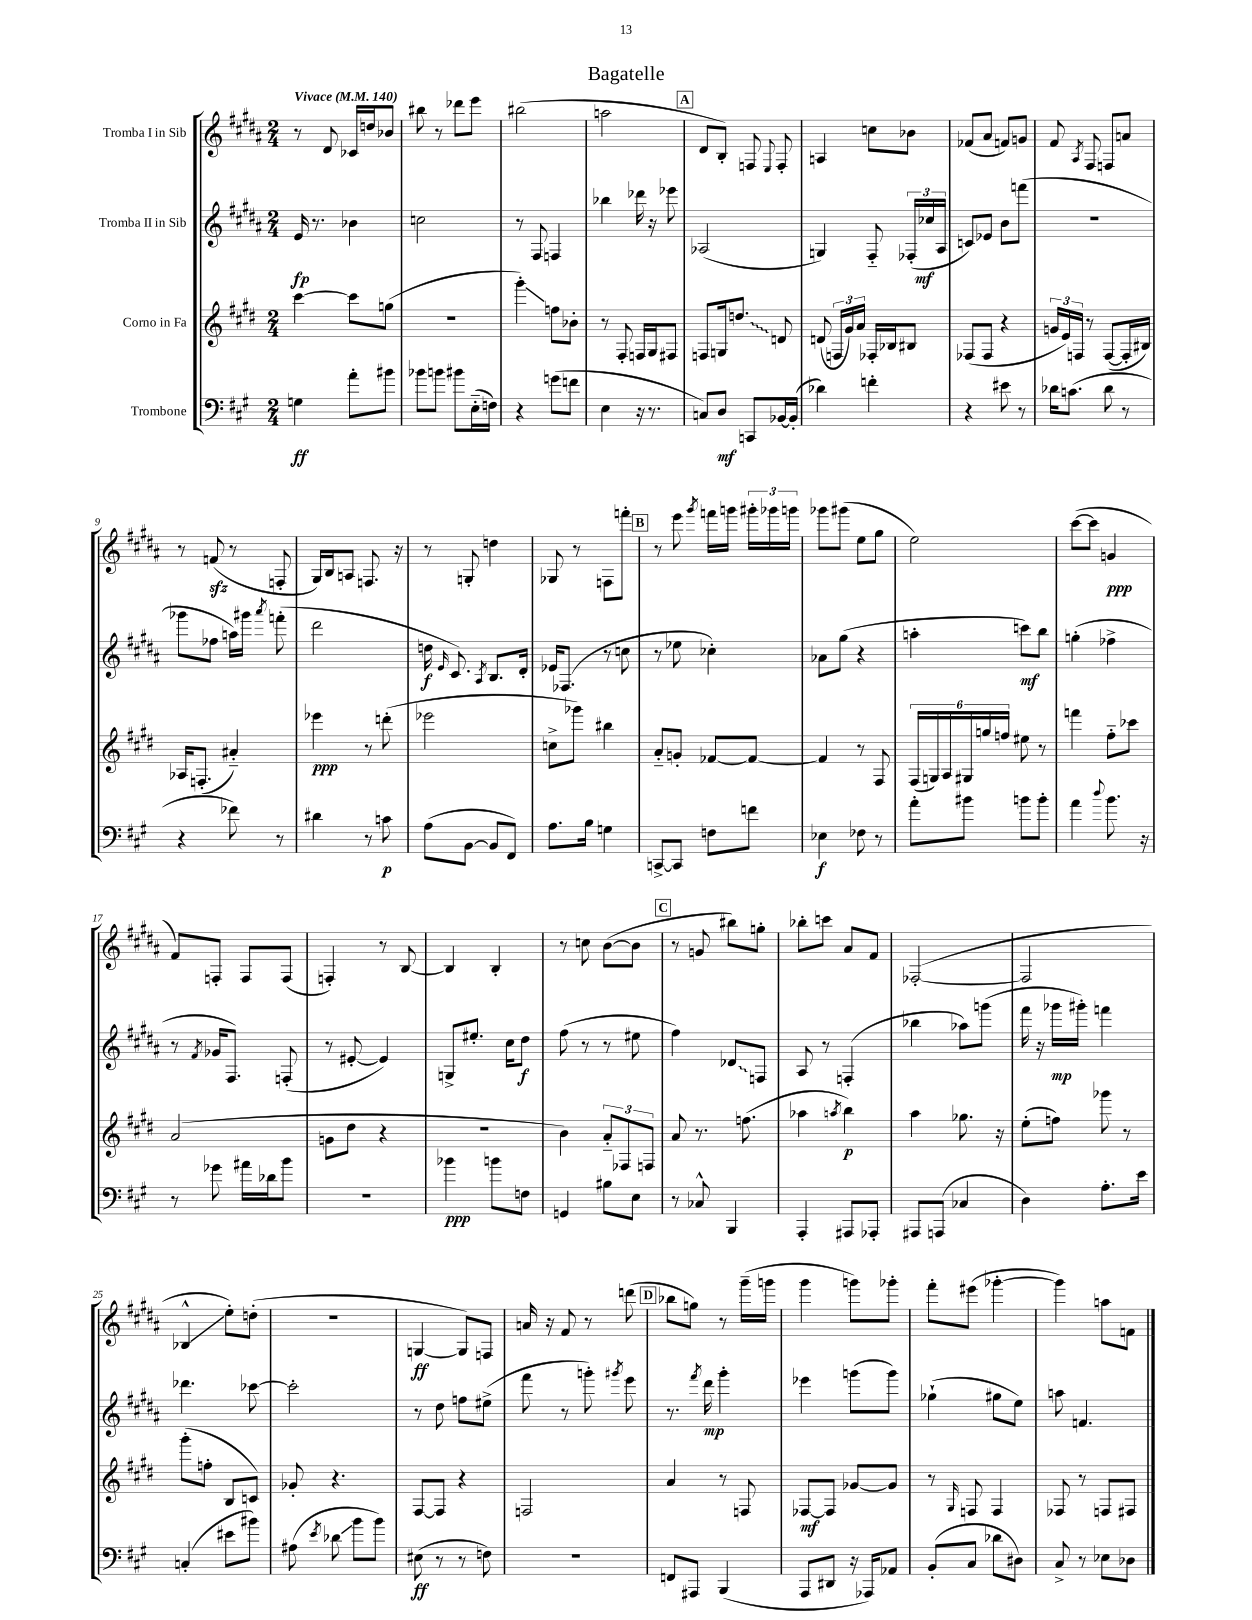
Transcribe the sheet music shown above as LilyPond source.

\header { title = "Bagatelle" }
<<
\new StaffGroup <<
\new Staff = "s0" \with { instrumentName = "Tromba I in Sib" } {
    \clef treble \key b \major \numericTimeSignature \time 2/4 \tempo "Vivace" 4 = 140
    \autoBeamOff r8 dis'8 ces'16[ d''16 bes'8] |
    bis''8 r8 des'''8[ e'''8] |
    bis''2( |
    a''2 |
    \mark \markup { \box "A" } dis'8[ b8]-.) f8 \appoggiatura { e8 } f8-. |
    a4 c''8[ bes'8] |
    fes'8[( ais'8] f'8[) g'8] |
    fis'8 \acciaccatura { ais8 } fis8 f8[ a'8] |
    r8 f'8\sfz( r8 f8-. |
    gis16[) b16 a8] f8. r16 |
    r8 g8-. d''4 |
    ges8 r8 f8[ f'''8]-. |
    \mark \markup { \box "B" } r8 e'''8 \acciaccatura { gis'''8 } f'''16[ g'''16] \tuplet 3/2 { gis'''16[-. ges'''16 g'''16] } |
    ges'''8[ gis'''8]( e''8[ gis''8] |
    e''2) |
    cis'''8[~( cis'''8] g'4\ppp |
    fis'8[) f8]-. f8[ f8]( |
    f4-.) r8 b8~ |
    b4 b4-. |
    r8 c''8 b'8[~( b'8] |
    \mark \markup { \box "C" } r8 g'8 bis''8[) g''8]-. |
    bes''8[-. c'''8] ais'8[ fis'8] |
    fes2~-.( |
    fes2 |
    bes4-^\glissando e''8[-.) d''8]-.( |
    R2 |
    g4~\ff g8[) f8] |
    a'16 r16 fis'8 r8 d'''8( |
    \mark \markup { \box "D" } bes''8[ g''8]) r8 gis'''16[--( g'''16] |
    gis'''4 g'''8[) ges'''8]-. |
    fis'''8[-. eis'''8]( ges'''4~-. |
    ges'''4) a''8[ f'8] \bar "|." |
}
\new Staff = "s1" \with { instrumentName = "Tromba II in Sib" } {
    \clef treble \key b \major \numericTimeSignature \time 2/4
    \autoBeamOff e'16\fp r8. bes'4 |
    c''2 |
    r8 fis8 f4 |
    bes''4 des'''16 r16 ees'''8 |
    \mark \markup { \box "A" } aes2( |
    g4) fis8-_ \tuplet 3/2 { fes16[-.( ces''16\mf ais16] } |
    c'8[) ees'8] b'8[ f'''8]( |
    r2 |
    ges'''8[ fes''8] a''16[) gis'''16] \acciaccatura { ais'''8 } f'''8-.( |
    dis'''2 |
    d''16\f \grace { e'16 } cis'8.) \acciaccatura { ais8 } b8.[ dis'16]-. |
    ees'16[ fes8.]( r8 c''8 |
    \mark \markup { \box "B" } r8 ees''8 ces''4-.) |
    aes'8[ gis''8]( r4 |
    a''4-. c'''8[\mf) b''8] |
    g''4-.( fes''4-> |
    r8 \acciaccatura { fis'8 } ges'16[ fis8.]) f8-.( |
    r8 eis'8~-. eis'4) |
    g8[-> eis''8.]-. cis''16[ dis''8]\f |
    fis''8( r8 r8 eis''8 |
    \mark \markup { \box "C" } fis''4) \once \override Glissando.style = #'zigzag des'8[\glissando f8] |
    ais8 r8 f4-.( |
    bes''4 aes''8[) g'''8]( |
    fis'''16 r16 ges'''16[\mp gis'''16]-.) f'''4 |
    des'''4. ces'''8~ |
    ces'''2-. |
    r8 dis''8 f''8[ eis''8]->( |
    fis'''8 r8 g'''8-.) \acciaccatura { gis'''8 } e'''8 |
    \mark \markup { \box "D" } r8. \acciaccatura { fis'''8 } dis'''16\mp gis'''4-. |
    ees'''4 g'''8[( g'''8]) |
    ges''4-!( gis''8[ e''8]) |
    a''8 f'4. \bar "|." |
}
\new Staff = "s2" \with { instrumentName = "Corno in Fa" } {
    \clef treble \key e \major \numericTimeSignature \time 2/4
    \autoBeamOff cis'''4~ cis'''8[ g''8]( |
    R2 |
    gis'''4-.\glissando) f''8[ bes'8]-. |
    r8 fis8-. f16[ gis16 fis8] |
    \mark \markup { \box "A" } f8[ g16 \once \override Glissando.style = #'zigzag d''8.]\glissando d'8 |
    d'8( \tuplet 3/2 { f16[ gis'16) a'16] } fes16[-. bes16 bis8] |
    fes8[( fes8] r4 |
    \tuplet 3/2 { g'16[ e'16) f16] } r8 f8[~( f16-. bis16]) |
    aes16[ f8.]-.( ais'4-_) |
    ees'''4\ppp r8 d'''8-.( |
    ees'''2 |
    c''8[-> ges'''8]) bis''4 |
    \mark \markup { \box "B" } a'8[-_ g'8]-. fes'8[~ fes'8]~ |
    fes'4 r8 fis8 |
    \tuplet 6/4 { fis16[( g16) a16 gis16 g''16 f''16] } eis''8 r8 |
    f'''4 fis''8[-_ ces'''8] |
    a'2( |
    g'8[ dis''8] r4 |
    R2 |
    b'4) \tuplet 3/2 { a'8[-_ fes8 f8] } |
    \mark \markup { \box "C" } a'8 r8. f''8.( |
    aes''4 \acciaccatura { a''8 } b''4\p) |
    a''4 ges''8. r16 |
    e''8[-.( f''8]) ges'''8 r8 |
    gis'''8[-.( f''8]-. b8[ c'8]) |
    ges'8-. r4. |
    fis8[~ fis8] r4 |
    f2 |
    \mark \markup { \box "D" } a'4 r8 f8 |
    fes8[~\mf fes8] ges'8[~ ges'8] |
    r8 \grace { gis16 } f8 f4 |
    fes8 r8 f8[ fis8] \bar "|." |
}
\new Staff = "s3" \with { instrumentName = "Trombone" } {
    \clef bass \key a \major \numericTimeSignature \time 2/4
    \autoBeamOff g4\ff a'8[-. bis'8] |
    bes'8[ b'8] bis'8[ e16-_( f16]) |
    r4 g'8[( f'8] |
    e4 r16 r8. |
    \mark \markup { \box "A" } c8[) d8]\mf c,8[ bes,16~ bes,16]-.( |
    des'4) f'4-. |
    r4 eis'8 r8 |
    des'16[ c'8.]( des'8 r8 |
    r4 fes'8) r8 |
    dis'4 r8 c'8\p |
    a8[( b,8]~ b,8[ fis,8]) |
    a8.[ b16] g4 |
    \mark \markup { \box "B" } c,8[~-> c,8] f8[ f'8] |
    ees4\f fes8 r8 |
    a'8[-. bis'8] b'8[ b'8]-. |
    a'4 \appoggiatura { d''8 } b'8. r16 |
    r8 ges'8 ais'16[ des'16 b'8] |
    R2 |
    bes'4\ppp b'8[ f8] |
    g,4 bis8[ e8] |
    \mark \markup { \box "C" } r8 ces8-^ b,,4 |
    a,,4-. ais,,8[ aes,,8]-. |
    ais,,8[ a,,8]( ces4 |
    d4) a8.[-. e'16] |
    c4-.( eis'8[ bis'8]) |
    ais8( \acciaccatura { e'8 } des'8\glissando b'8[ b'8]) |
    eis8\ff( r8 r8 f8) |
    R2 |
    \mark \markup { \box "D" } f,8[ ais,,8] b,,4( |
    a,,8[ dis,8] r16 aes,,16[) aes,8] |
    b,8[-.( cis8] des'8[ dis8]) |
    cis8-> r8 ees8[ des8] \bar "|." |
}
>>
>>
